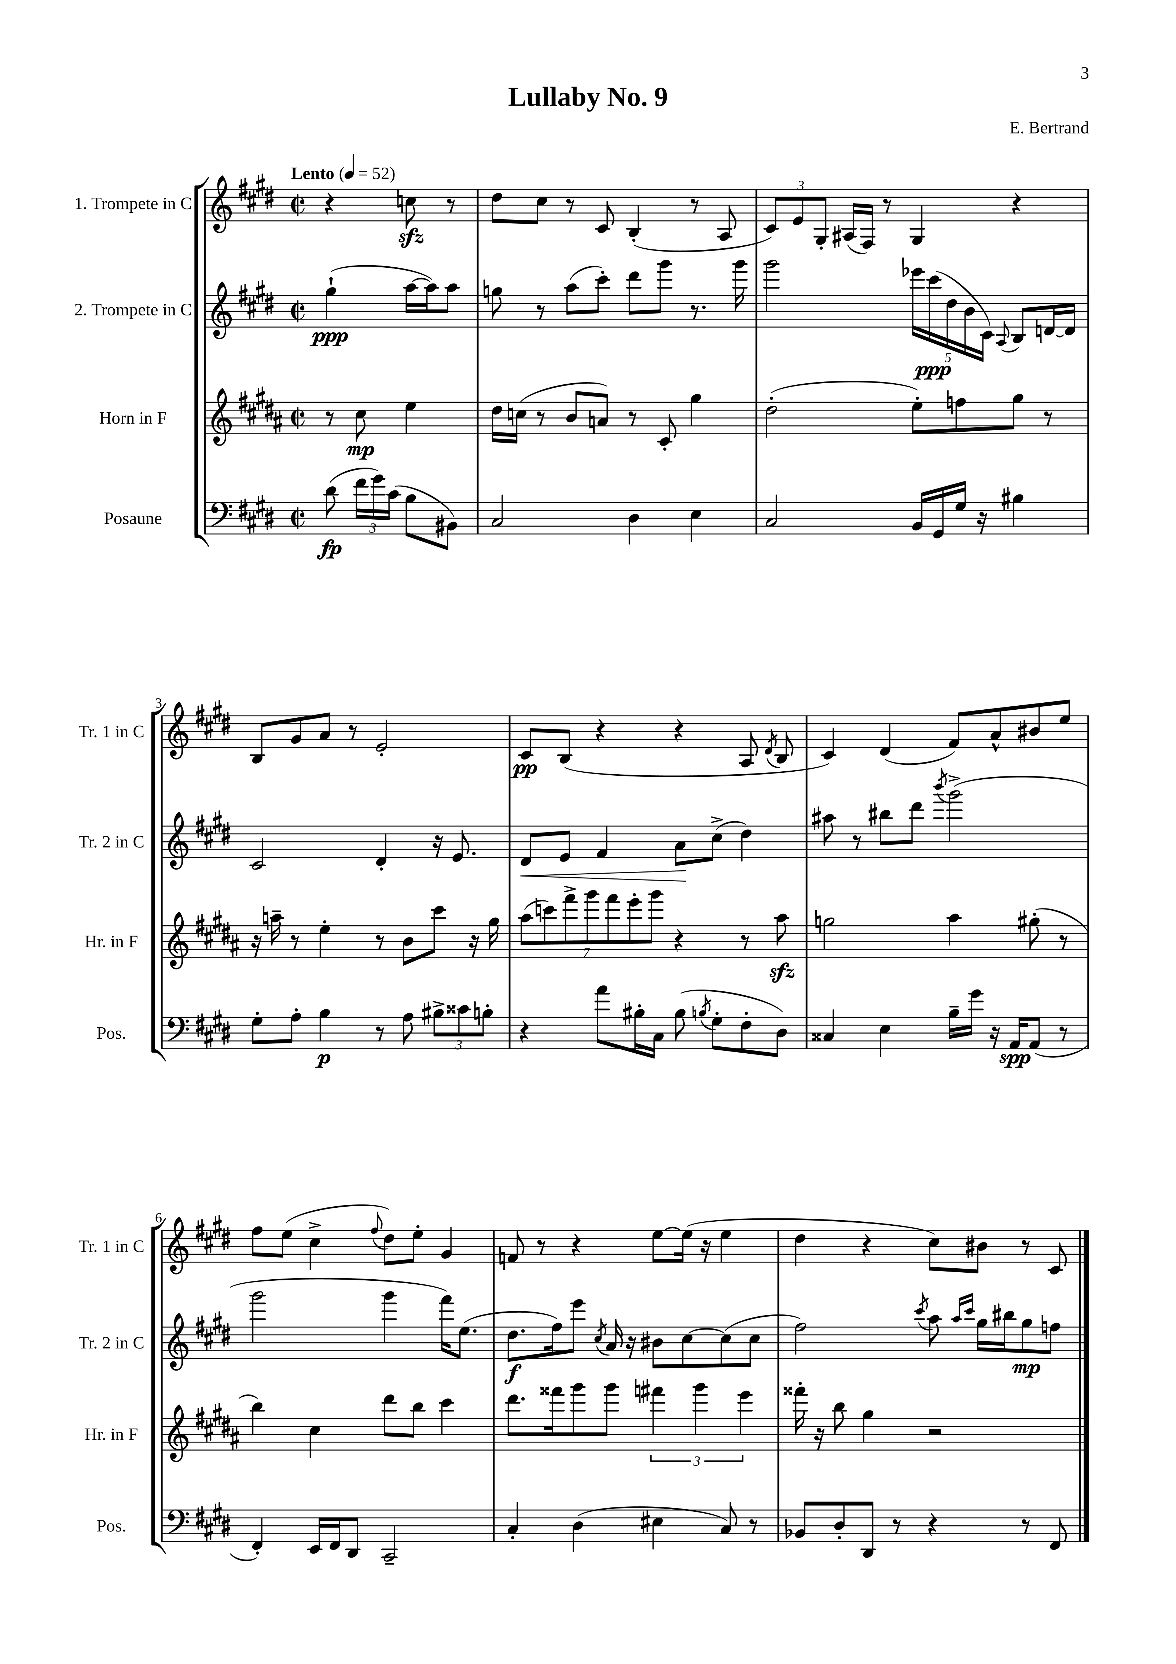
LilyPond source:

\header { title = "Lullaby No. 9" composer = "E. Bertrand" }
<<
\new StaffGroup <<
\new Staff = "s0" \with { instrumentName = "1. Trompete in C" shortInstrumentName = "Tr. 1 in C" } {
    \clef treble \key e \major \defaultTimeSignature \time 2/2 \partial 2 \tempo "Lento" 4 = 52
    \autoBeamOff r4 c''8\sfz r8 |
    dis''8[ cis''8] r8 cis'8 b4-.( r8 a8 |
    \tuplet 3/2 { cis'8[) e'8 gis8]-. } ais16[( fis16]) r8 gis4 r4 |
    b8[ gis'8 a'8] r8 e'2-. |
    cis'8[\pp b8]( r4 r4 a8 \acciaccatura { dis'8 } b8 |
    cis'4) dis'4( fis'8[) a'8-^ bis'8 e''8] |
    fis''8[ e''8]( cis''4-> \appoggiatura { fis''8 } dis''8[) e''8]-. gis'4 |
    f'8 r8 r4 e''8[~ e''16]( r16 e''4 |
    dis''4 r4 cis''8[) bis'8] r8 cis'8 \bar "|." |
}
\new Staff = "s1" \with { instrumentName = "2. Trompete in C" shortInstrumentName = "Tr. 2 in C" } {
    \clef treble \key e \major \defaultTimeSignature \time 2/2 \partial 2
    \autoBeamOff gis''4-!\ppp( a''16[~ a''16) a''8] |
    g''8 r8 a''8[( cis'''8]-.) dis'''8[ gis'''8] r8. gis'''16 |
    gis'''2 \tuplet 5/4 { ees'''16[ cis'''16\ppp( dis''16 b'16 cis'16]) } \appoggiatura { a8 } b8[ d'16~ d'16] |
    cis'2 dis'4-. r16 e'8. |
    dis'8[\< e'8] fis'4 a'8[\! cis''8]->( dis''4) |
    ais''8 r8 bis''8[ dis'''8] \acciaccatura { b'''8 } gis'''2->( |
    gis'''2 gis'''4 fis'''16[) e''8.]( |
    dis''8.[\f fis''16) e'''8] \acciaccatura { cis''8 } a'16 r16 bis'8[ cis''8~ cis''8( cis''8] |
    fis''2) \acciaccatura { cis'''8 } a''8 \grace { a''16[ cis'''16] } gis''16[ bis''16 gis''8\mp f''8] \bar "|." |
}
\new Staff = "s2" \with { instrumentName = "Horn in F" shortInstrumentName = "Hr. in F" } {
    \clef treble \key b \major \defaultTimeSignature \time 2/2 \partial 2
    \autoBeamOff r8 cis''8\mp e''4 |
    dis''16[ c''16]( r8 b'8[ a'8]) r8 cis'8-. gis''4 |
    dis''2-.( e''8[-.) f''8 gis''8] r8 |
    r16 a''16-- r8 e''4-. r8 b'8[ cis'''8] r16 gis''16 |
    \tuplet 7/4 { ais''8[( c'''8) fis'''8-> gis'''8 fis'''8 e'''8-. gis'''8] } r4 r8 ais''8\sfz |
    g''2 ais''4 gis''8-.( r8 |
    b''4) cis''4 dis'''8[ b''8] cis'''4 |
    dis'''8.[ fisis'''16 gis'''8 gis'''8] \tuplet 3/2 { fis'''4 gis'''4 e'''4 } |
    fisis'''16-. r16 b''8 gis''4 r2 \bar "|." |
}
\new Staff = "s3" \with { instrumentName = "Posaune" shortInstrumentName = "Pos." } {
    \clef bass \key e \major \defaultTimeSignature \time 2/2 \partial 2
    \autoBeamOff dis'8\fp( \tuplet 3/2 { fis'16[ gis'16) cis'16]( } b8[ bis,8]) |
    cis2 dis4 e4 |
    cis2 b,16[ gis,16 gis16] r16 bis4 |
    gis8[-. a8]-. b4\p r8 a8 \tuplet 3/2 { bis8[-> cisis'8 b8]-. } |
    r4 a'8[ bis16-. cis16] bis8( \acciaccatura { b8 } gis8[-. fis8-. dis8]) |
    cisis4 e4 b16[-- gis'16] r16 a,16[\spp a,8]( r8 |
    fis,4-.) e,16[ fis,16 dis,8] cis,2-- |
    cis4-. dis4( eis4 cis8) r8 |
    bes,8[ dis8-. dis,8] r8 r4 r8 fis,8 \bar "|." |
}
>>
>>
